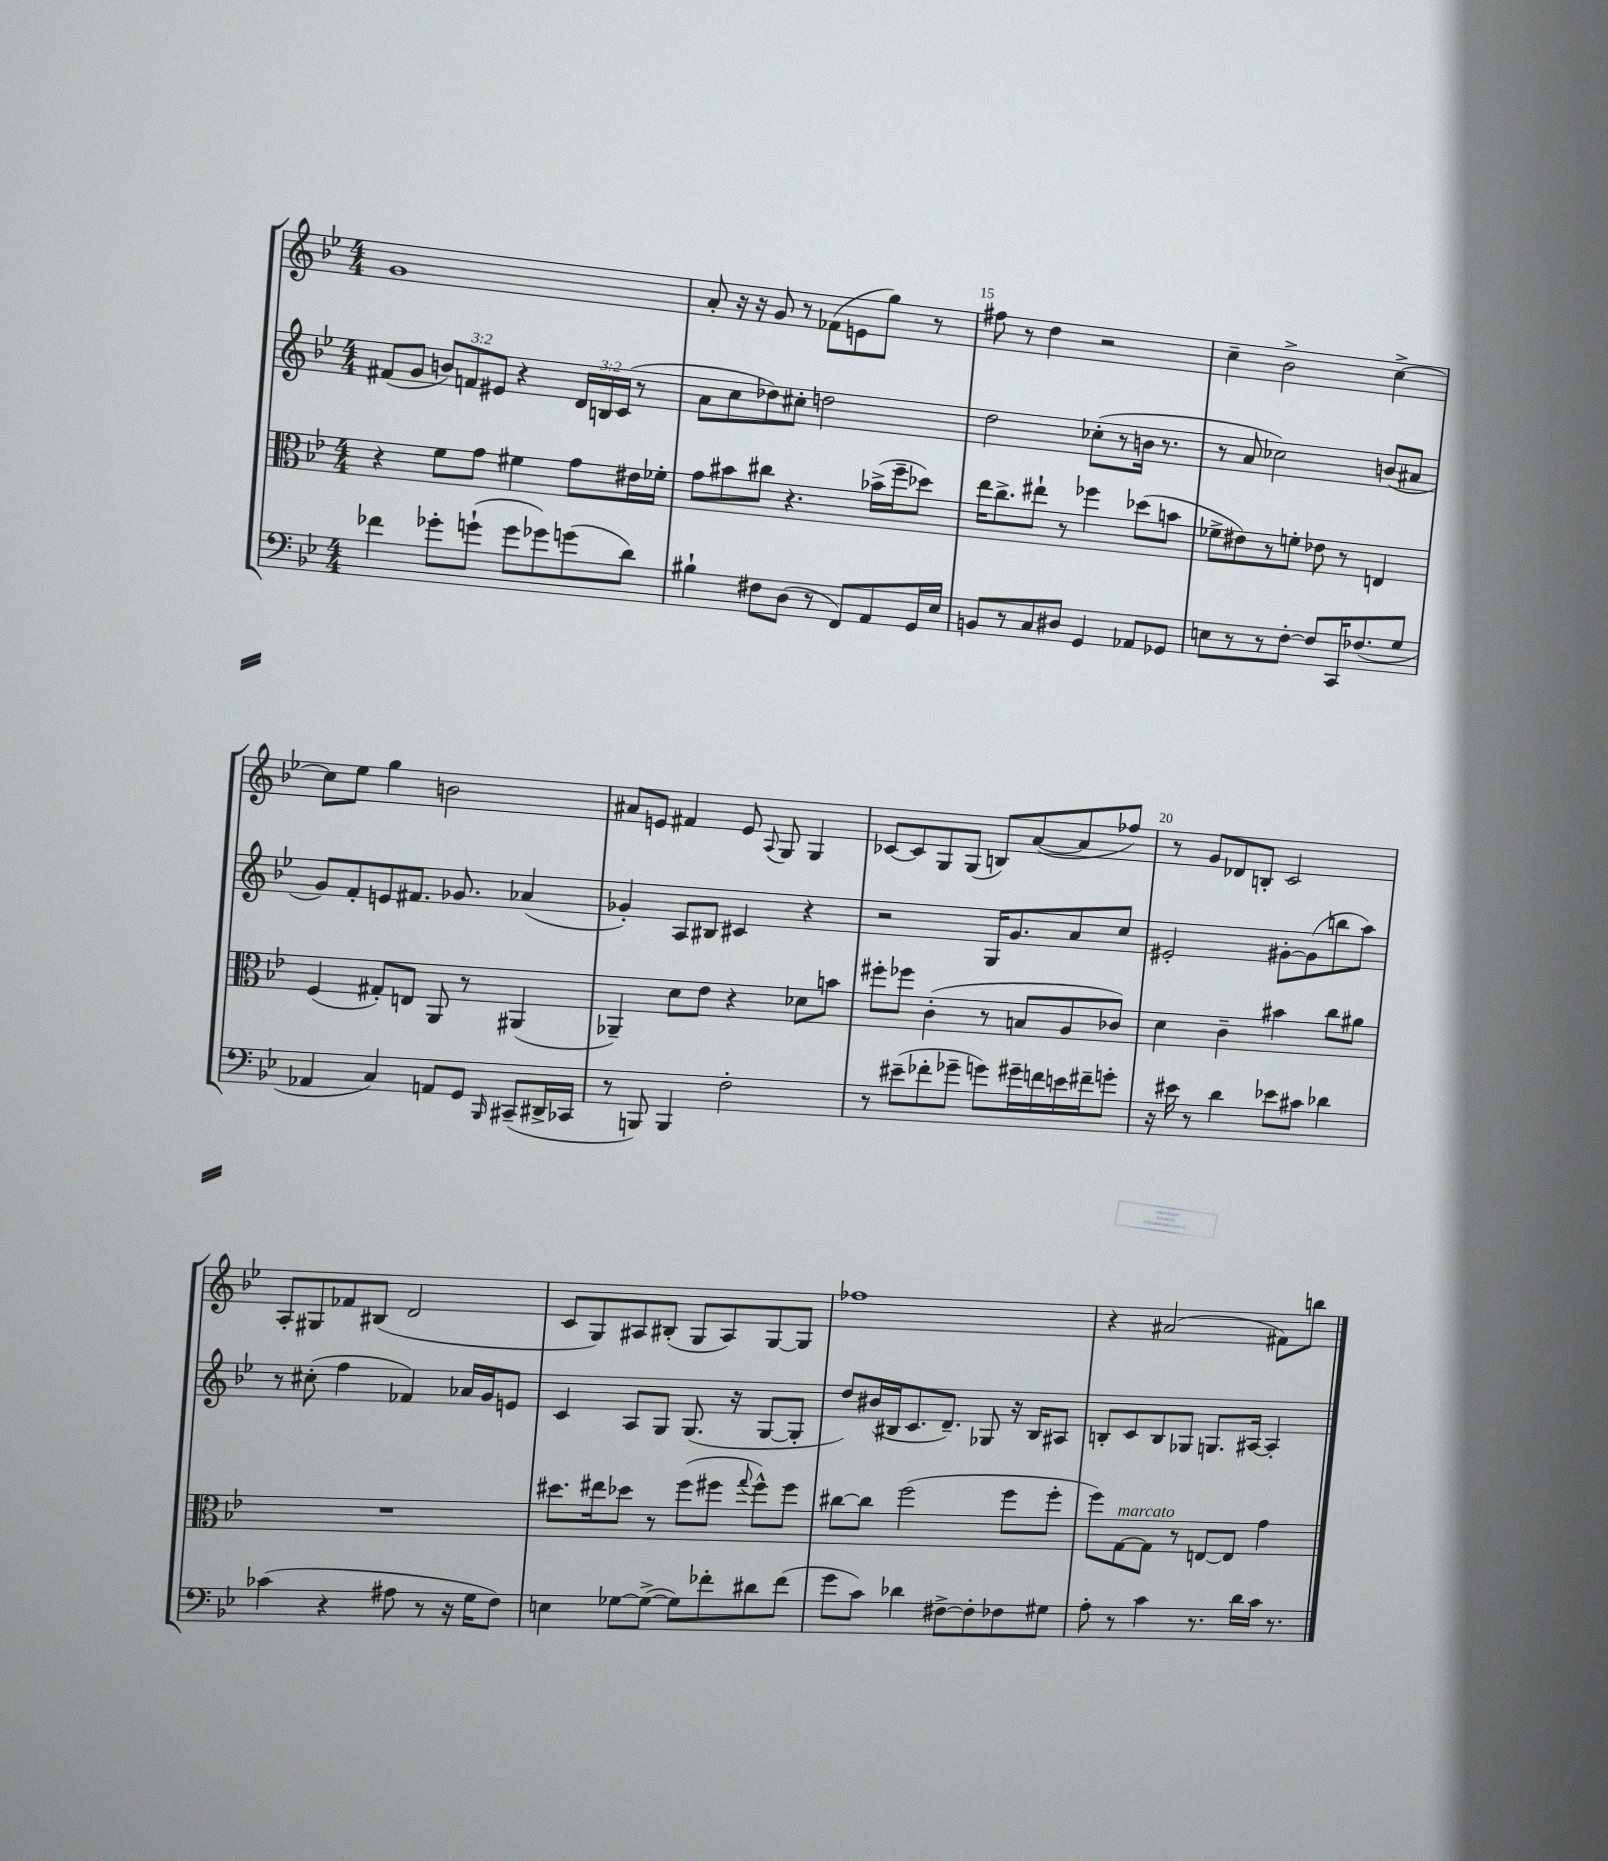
<<
\new StaffGroup <<
\new Staff = "s0" {
    \clef treble \key bes \major \numericTimeSignature \time 4/4
    \autoBeamOff g'1 |
    a'8-. r16 r16 g'8 r8 fes'8[( e'8 g''8]) r8 |
    fis''8 r8 d''4 r2 |
    c''4-- bes'2-> c''4~-> |
    c''8[ ees''8] g''4 b'2 |
    ais'8[ e'8] fis'4 e'8 \appoggiatura { a8 } g8 g4 |
    ces'8[~ ces'8 g8 g8]( b8[) a'8~( a'8 fes''8]) |
    r8 g'8[ des'8 b8]-. c'2 |
    a8[-. gis8 fes'8 bis8]( d'2 |
    c'8[ g8) ais8 bis8]-.( g8[ ais8) g8~ g8] |
    fes''1 |
    r4 ais'2( fis'8[) b''8] \bar "|." |
}
\new Staff = "s1" {
    \clef treble \key bes \major \numericTimeSignature \time 4/4 \override Staff.TupletNumber.text = #tuplet-number::calc-fraction-text
    \autoBeamOff fis'8[( g'8] \tuplet 3/2 { b'8[) f'8 eis'8] } r4 \tuplet 3/2 { d'16[ b16 c'16]( } r8 |
    a'8[ c''8 des''8) cis''8]-. d''2 |
    d''2 ces''8[-.( r8 b'16] r8. |
    r8 a'8 ces''2) b'8[( ais'8] |
    g'8[) f'8-. e'8 fis'8.] ges'8. aes'4( |
    ges'4-.) a8[ bis8] cis'4 r4 |
    r2 g16[ g'8. a'8 c''8] |
    eis'2-. gis'8[~-. gis'8( b''8 a''8]) |
    r8 cis''8-.( f''4 fes'4) aes'16[ g'16 e'8] |
    c'4 a8[ g8] g8.( r16 g8[~ g8]-. |
    d''8[) bis'16( bis16 c'8. d'8.]--) ges8 r16 bis16[ ais8] |
    b8[-. c'8 b8 ges8] g8.[ ais16]~ ais4-. \bar "|." |
}
\new Staff = "s2" {
    \clef alto \key bes \major \numericTimeSignature \time 4/4
    \autoBeamOff r4 f'8[ g'8] fis'4 g'8[ eis'16 fes'16]-. |
    g'8[ bis'8 cis''8] r4. bes'16[->( f''16-- des''8]) |
    ees''16[ c''8.-> eis''8]-! r8 fes''4 des''8[( b'8] |
    fes'8[-> eis'8) r8 f'8]-. ees'8 r8 e4 |
    f4( gis8[-.) e8] a,8 r8 ais,4( |
    aes,4--) d'8[ ees'8] r4 des'8[ b'8] |
    fis''8[-. fes''8] c'4-.( r8 b8[ a8 ces'8]) |
    d'4 c'4-- bis'4 c''8[ ais'8] |
    R1 |
    dis''8.[ eis''16 des''8] r8 f''8[( fis''8] \appoggiatura { g''8 } fis''8[-^) fis''8] |
    cis''8[~ cis''8] f''2( f''8[ f''8]-. |
    f''8[) g8~^\markup { \italic "marcato" } g8] r8 e8[~ e8] g'4 \bar "|." |
}
\new Staff = "s3" {
    \clef bass \key bes \major \numericTimeSignature \time 4/4
    \autoBeamOff fes'4 ges'8[-. g'8]-!( g'8[ ges'8) g'8( d'8]) |
    bis4-! fis8[ d8]( r8 f,8[) a,8 g,16 ees16] |
    b,8[ r8 c8 dis8] g,4 aes,8[ ges,8] |
    e8[ r8 r8 f8]~-. f8[ c,16 fes8.( g8] |
    aes,4 c4) a,8[ g,8] \grace { bes,,16 } cis,8[--( dis,16-> ces,16] |
    r8 b,,8) b,,4 f2-. |
    r8 eis'8[--( fes'8-. ges'8]-- g'8[) gis'16-- f'16 e'16 fis'16-- g'8]-. |
    r16 eis'16 r8 d'4 ees'8[ cis'8] des'4 |
    ces'4( r4 ais8 r8 r16 g16[ f8]) |
    e4 ges8[~ ges8]~->( ges8[) fes'8-. dis'8 fes'8]( |
    g'8[ c'8]) des'4 fis8[~-> fis8-. fes8 gis8] |
    a8-. r8 c'4 r8. d'16[ c'16] r8. \bar "|." |
}
>>
>>
\layout { \context { \Score currentBarNumber = #13 \override BarNumber.break-visibility = ##(#f #t #t) barNumberVisibility = #(every-nth-bar-number-visible 5) } }
